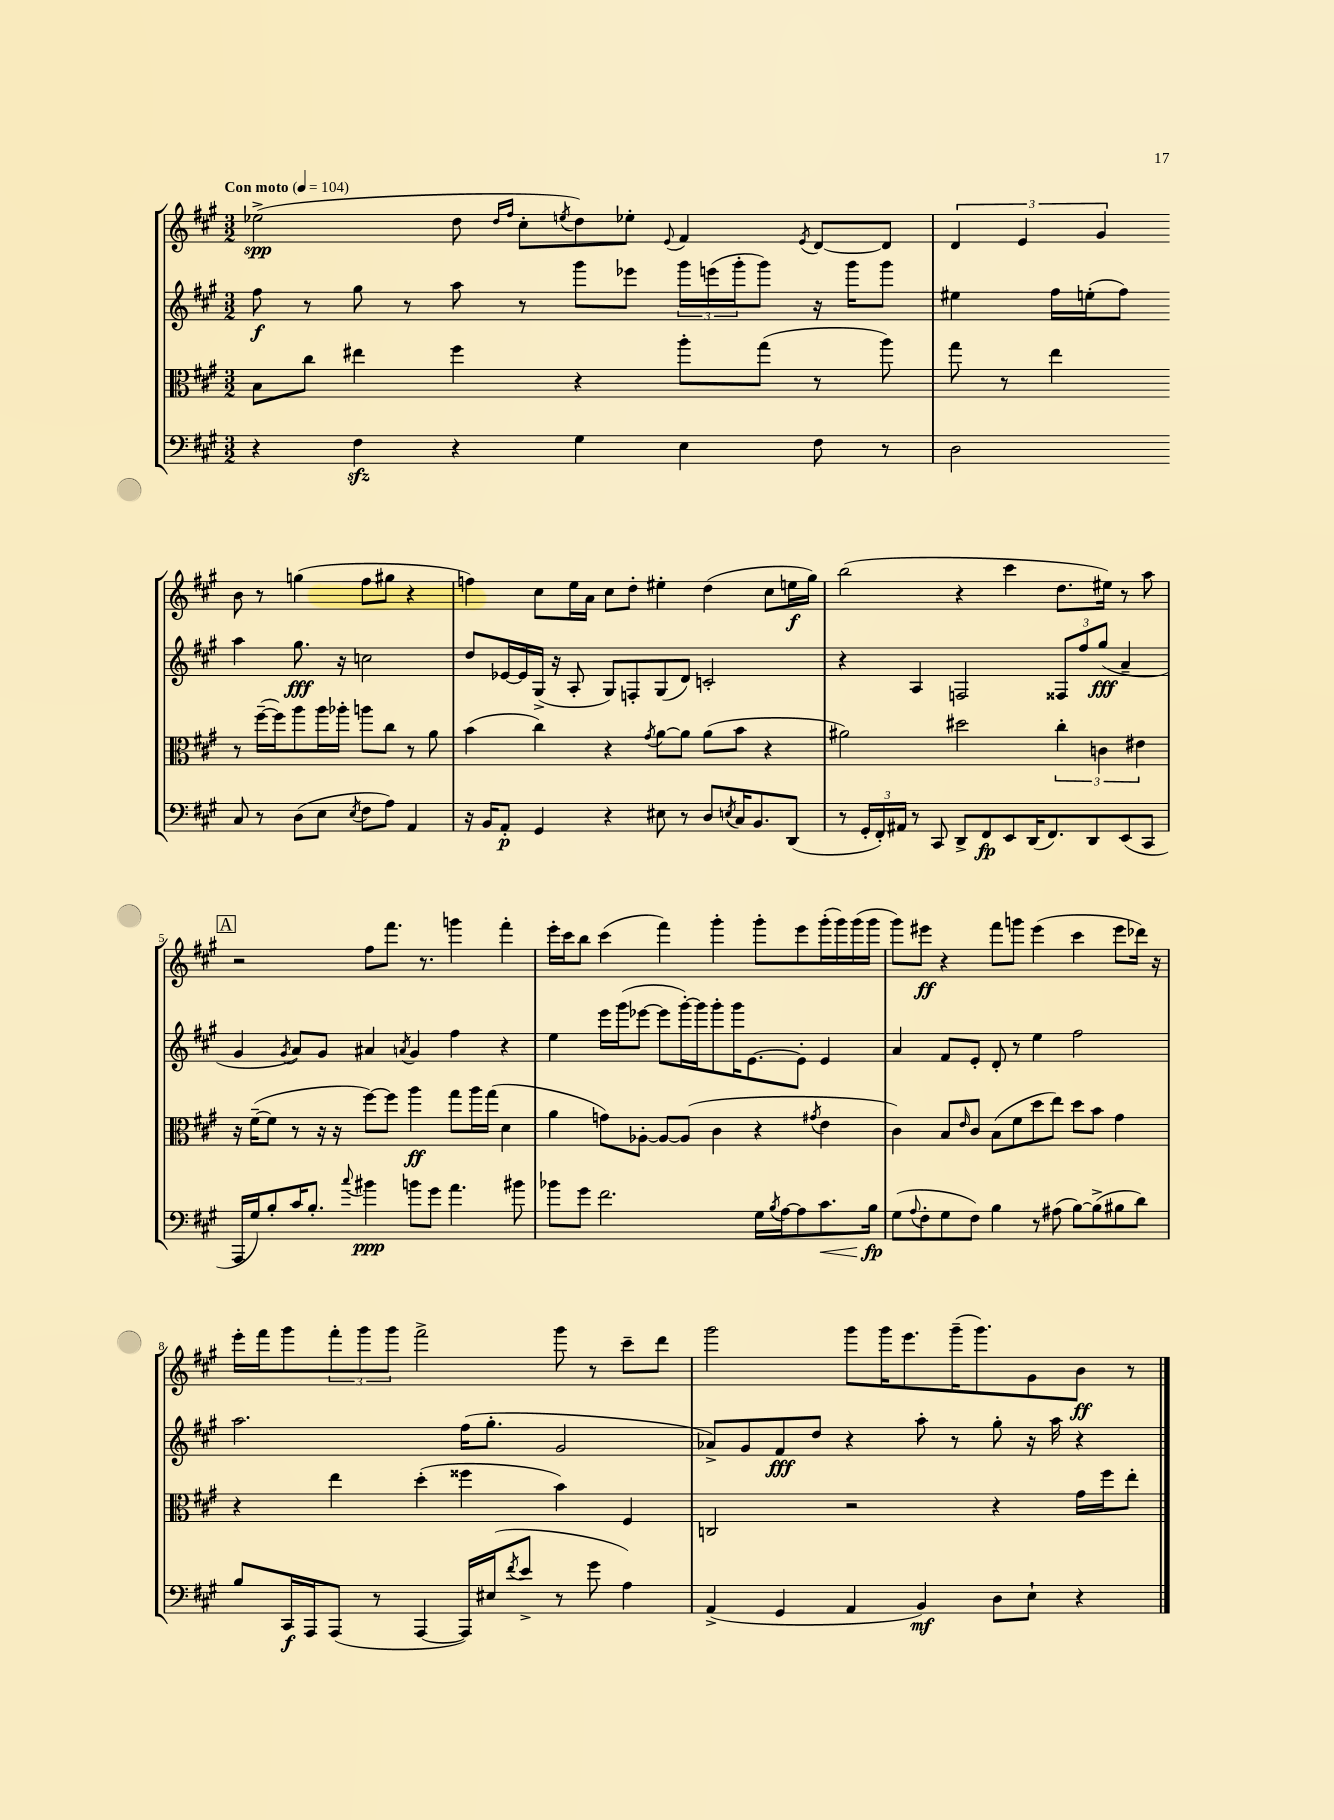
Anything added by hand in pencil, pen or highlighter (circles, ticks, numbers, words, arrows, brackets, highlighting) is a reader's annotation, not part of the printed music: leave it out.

**kern	**dynam	**kern	**dynam	**kern	**dynam	**kern	**dynam
*part4	*part4	*part3	*part3	*part2	*part2	*part1	*part1
*staff4	*staff4	*staff3	*staff3	*staff2	*staff2	*staff1	*staff1
*clefF4	*	*clefC3	*	*clefG2	*	*clefG2	*
*k[f#c#g#]	*	*k[f#c#g#]	*	*k[f#c#g#]	*	*k[f#c#g#]	*
*M3/2	*	*M3/2	*	*M3/2	*	*M3/2	*
*MM104	*	*MM104	*	*MM104	*	*MM104	*
=1	=1	=1	=1	=1	=1	=1	=1
!	!	!	!	!	!	!LO:TX:a:B:t=Con moto	!
4r	.	8B\L	.	8ff#\	f	(2ee-X^\	spp
.	.	8cc#\J	.	8r	.	.	.
4F#zz\	.	4ee#X\	.	8gg#\	.	.	.
.	.	.	.	8r	.	.	.
4r	.	4ff#\	.	8aa\	.	8dd\	.
.	.	.	.	.	.	16qqdd/LL	.
.	.	.	.	.	.	16qqff#/JJ	.
.	.	.	.	8r	.	8cc#'\L	.
.	.	.	.	.	.	8qeen/	.
4G#\	.	4r	.	8ggg#\L	.	8dd\)	.
.	.	.	.	8eee-X\J	.	8ee-X'\J	.
.	.	.	.	.	.	8qqe/	.
4E\	.	8aa'\L	.	24ggg#\LL	.	4f#/	.
.	.	.	.	(24eeen\	.	.	.
.	.	.	.	24ggg#'\J	.	.	.
.	.	(8gg#\J	.	8ggg#\J)	.	.	.
.	.	.	.	.	.	8qe/	.
8F#\	.	8r	.	16r	.	[8d/L	.
.	.	.	.	16ggg#\KL	.	.	.
8r	.	8aa\)	.	8ggg#\J	.	8d/J]	.
=2	=2	=2	=2	=2	=2	=2	=2
2D\	.	8gg#\	.	4ee#X\	.	6d/	.
.	.	8r	.	.	.	.	.
.	.	.	.	.	.	6e/	.
.	.	4ee\	.	16ff#\LL	.	.	.
.	.	.	.	(16een'\J	.	.	.
.	.	.	.	.	.	6g#/	.
.	.	.	.	8ff#\J)	.	.	.
8C#/	.	8r	.	4aa\	.	8b\	.
8r	.	([16ff#~\LL	.	.	.	8r	.
.	.	16ff#\J])	.	.	.	.	.
(8D\L	.	8aa\	.	8.gg#\	fff	(4ggn\	.
8E\J	.	16aa\L	.	.	.	.	.
.	.	16aa-X'\JJ	.	16r	.	.	.
8qE/	.	.	.	.	.	.	.
8F#\L	.	8aan\L	.	2ccn\	.	8ff#\L	.
8A\J)	.	8cc#\J	.	.	.	8gg#X\J	.
4AA/	.	8r	.	.	.	4r	.
.	.	8a\	.	.	.	.	.
!!LO:LB:g=z
=3	=3	=3	=3	=3	=3	=3	=3
16r	.	(4b\	.	8dd/L	.	4ffn\)	.
16BB/KL	.	.	.	.	.	.	.
8AA'/J	p	.	.	[16e-X/L	.	.	.
.	.	.	.	16e-/]	.	.	.
4GG#/	.	4cc#\)	.	(16G#^/JJ	.	8cc#\L	.
.	.	.	.	16r	.	.	.
.	.	.	.	8A'/	.	16ee\L	.
.	.	.	.	.	.	16a\JJ	.
4r	.	4r	.	8G#/L)	.	8cc#\L	.
.	.	.	.	8Fn'/	.	8dd'\J	.
.	.	8qg#/	.	.	.	.	.
8E#X\	.	[8a\L	.	(8G#/	.	4ee#X'\	.
8r	.	8a\J]	.	8d/J)	.	.	.
8D/L	.	(8a\L	.	2cn'/	.	(4dd\	.
8qEn/	.	.	.	.	.	.	.
16C#/K	.	8b\J	.	.	.	.	.
8.BB/	.	.	.	.	.	.	.
.	.	4r	.	.	.	8cc#\L	.
(8DD/J	.	.	.	.	.	16een\L	f
.	.	.	.	.	.	16gg#\JJ)	.
=4	=4	=4	=4	=4	=4	=4	=4
8r	.	2a#X\)	.	4r	.	(2bb\	.
24GG#'/LL	.	.	.	.	.	.	.
24FF#'/)	.	.	.	.	.	.	.
24AA#X/JJ	.	.	.	.	.	.	.
8r	.	.	.	4A/	.	.	.
8CC#/	.	.	.	.	.	.	.
8DD^/L	.	2dd#X\	.	2Fn/	.	4r	.
8FF#/	fp	.	.	.	.	.	.
8EE/	.	.	.	.	.	4ccc#\	.
(16DD/K	.	.	.	.	.	.	.
8.FF#/)	.	.	.	.	.	.	.
.	.	6cc#'\	.	12F##X/L	.	8.dd\L	.
.	.	.	.	12ff#/	.	.	.
8DD/	.	.	.	.	.	.	.
.	.	6cn\	.	(12gg#/J	fff	.	.
.	.	.	.	.	.	16ee#X\Jk)	.
(8EE/	.	.	.	4a~/	.	8r	.
.	.	6e#X\	.	.	.	.	.
8CC#/J	.	.	.	.	.	8aa\	.
!!LO:LB:g=z
!!LO:REH:place=s1:t=A
=5	=5	=5	=5	=5	=5	=5	=5
16AAA/LL	.	16r	.	4g#/	.	2r	.
16G#/J)	.	([16f#~\KL	.	.	.	.	.
8B'/	.	8f#\J]	.	.	.	.	.
.	.	.	.	8qg#/	.	.	.
16c#/K	.	8r	.	8a/L)	.	.	.
8.B'/J	.	.	.	.	.	.	.
.	.	16r	.	8g#/J	.	.	.
.	.	16r	.	.	.	.	.
8qqcc#/	.	.	.	.	.	.	.
4b#X\	ppp	[8ff#\L)	.	4a#X/	.	8ff#\L	.
.	.	8ff#\J]	.	.	.	8.fff#\J	.
.	.	.	.	8qan/	.	.	.
8bn\L	.	4aa\	ff	4g#/	.	.	.
.	.	.	.	.	.	8.r	.
8g#\J	.	.	.	.	.	.	.
4.a\	.	8gg#\L	.	4ff#\	.	4gggn\	.
.	.	16aa\L	.	.	.	.	.
.	.	(16gg#\JJ	.	.	.	.	.
.	.	4d\	.	4r	.	4fff#'\	.
8b#X\	.	.	.	.	.	.	.
=6	=6	=6	=6	=6	=6	=6	=6
8b-X\L	.	4a\	.	4ee\	.	16eee'\LL	.
.	.	.	.	.	.	16ccc#\J	.
8g#\J	.	.	.	.	.	8bb\J	.
2.f#\	.	8gn\L)	.	16eee\LL	.	(4ccc#\	.
.	.	.	.	(16ggg#\J	.	.	.
.	.	[8A-X'\J	.	[8eee-X\J	.	.	.
.	.	8A-/L_	.	8eee-\L]	.	4fff#\)	.
.	.	(8A-/J]	.	[16ggg#'\L)	.	.	.
.	.	.	.	16ggg#\J]	.	.	.
.	.	4c#\	.	8ggg#'\	.	4ggg#'\	.
.	.	.	.	16ggg#\K	.	.	.
.	.	.	.	[8.e\	.	.	.
16G#\LL	.	4r	.	.	.	8ggg#'\L	.
8qB/	.	.	.	.	.	.	.
[16A\J	.	.	.	.	.	.	.
8A\]	.	.	.	8e'\J]	.	8eee\	.
.	.	8qg#X/	.	.	.	.	.
!	!LO:HP:b	!	!	!	!	!	!
8.c#\	<	4e\	.	4e/	.	(16ggg#'\L	.
.	.	.	.	.	.	16ggg#\)	.
.	.	.	.	.	.	(16ggg#\	.
16B\Jk	fp	.	.	.	.	16ggg#\JJ	.
.	[	.	.	.	.	.	.
=7	=7	=7	=7	=7	=7	=7	=7
(8G#\L	.	4c#\)	.	4a/	.	8ggg#\L)	.
8qqA/	.	.	.	.	.	.	.
8F#'\	.	.	.	.	.	8eee#X\J	ff
8G#\	.	8B/L	.	8f#/L	.	4r	.
.	.	16qqe/	.	.	.	.	.
8F#\J)	.	8c#/J	.	8e'/J	.	.	.
4B\	.	(8B\L	.	8d'/	.	8fff#\L	.
.	.	8f#\	.	8r	.	8gggn\J	.
8r	.	8dd\	.	4ee\	.	(4eee#\	.
(8A#X\	.	8ee\J)	.	.	.	.	.
[8B\L)	.	8dd\L	.	2ff#\	.	4ccc#\	.
(8B^\]	.	8b\J	.	.	.	.	.
8B#X\	.	4g#\	.	.	.	8eee#\L	.
8d\J)	.	.	.	.	.	16ddd-X\Jk)	.
.	.	.	.	.	.	16r	.
!!LO:LB:g=z
=8	=8	=8	=8	=8	=8	=8	=8
8B/L	.	4r	.	2.aa\	.	16eee'\LL	.
.	.	.	.	.	.	16fff#\J	.
16CC#/L	f	.	.	.	.	8ggg#\	.
16AAA/J	.	.	.	.	.	.	.
(8AAA/J	.	4ee\	.	.	.	12fff#'\	.
.	.	.	.	.	.	12ggg#\	.
8r	.	.	.	.	.	.	.
.	.	.	.	.	.	12ggg#\J	.
[4AAA/	.	(4dd'\	.	.	.	2fff#^\	.
16AAA/LL])	.	4ff##X\	.	(16ff#\KL	.	.	.
(16E#X/J	.	.	.	8.gg#'\J	.	.	.
8qf#/	.	.	.	.	.	.	.
8e^/J	.	.	.	.	.	.	.
8r	.	4b\)	.	2g#/	.	8ggg#\	.
8g#\	.	.	.	.	.	8r	.
4A\)	.	4F#/	.	.	.	8ccc#~\L	.
.	.	.	.	.	.	8ddd\J	.
=9	=9	=9	=9	=9	=9	=9	=9
(4AA^/	.	2Cn/	.	8a-X^/L)	.	2ggg#\	.
.	.	.	.	8g#/	.	.	.
4GG#/	.	.	.	8f#/	fff	.	.
.	.	.	.	8dd/J	.	.	.
4AA/	.	2r	.	4r	.	8ggg#\L	.
.	.	.	.	.	.	16ggg#\K	.
.	.	.	.	.	.	8.eee\	.
4BB/)	mf	.	.	8aa'\	.	.	.
.	.	.	.	8r	.	(16ggg#~\K	.
.	.	.	.	.	.	8.ggg#\)	.
8D\L	.	4r	.	8gg#'\	.	.	.
8E`\J	.	.	.	16r	.	8g#\	.
.	.	.	.	16aa\	.	.	.
4r	.	16g#\LL	.	4r	.	8b\J	ff
.	.	16ff#\J	.	.	.	.	.
.	.	8ee'\J	.	.	.	8r	.
==	==	==	==	==	==	==	==
*-	*-	*-	*-	*-	*-	*-	*-
